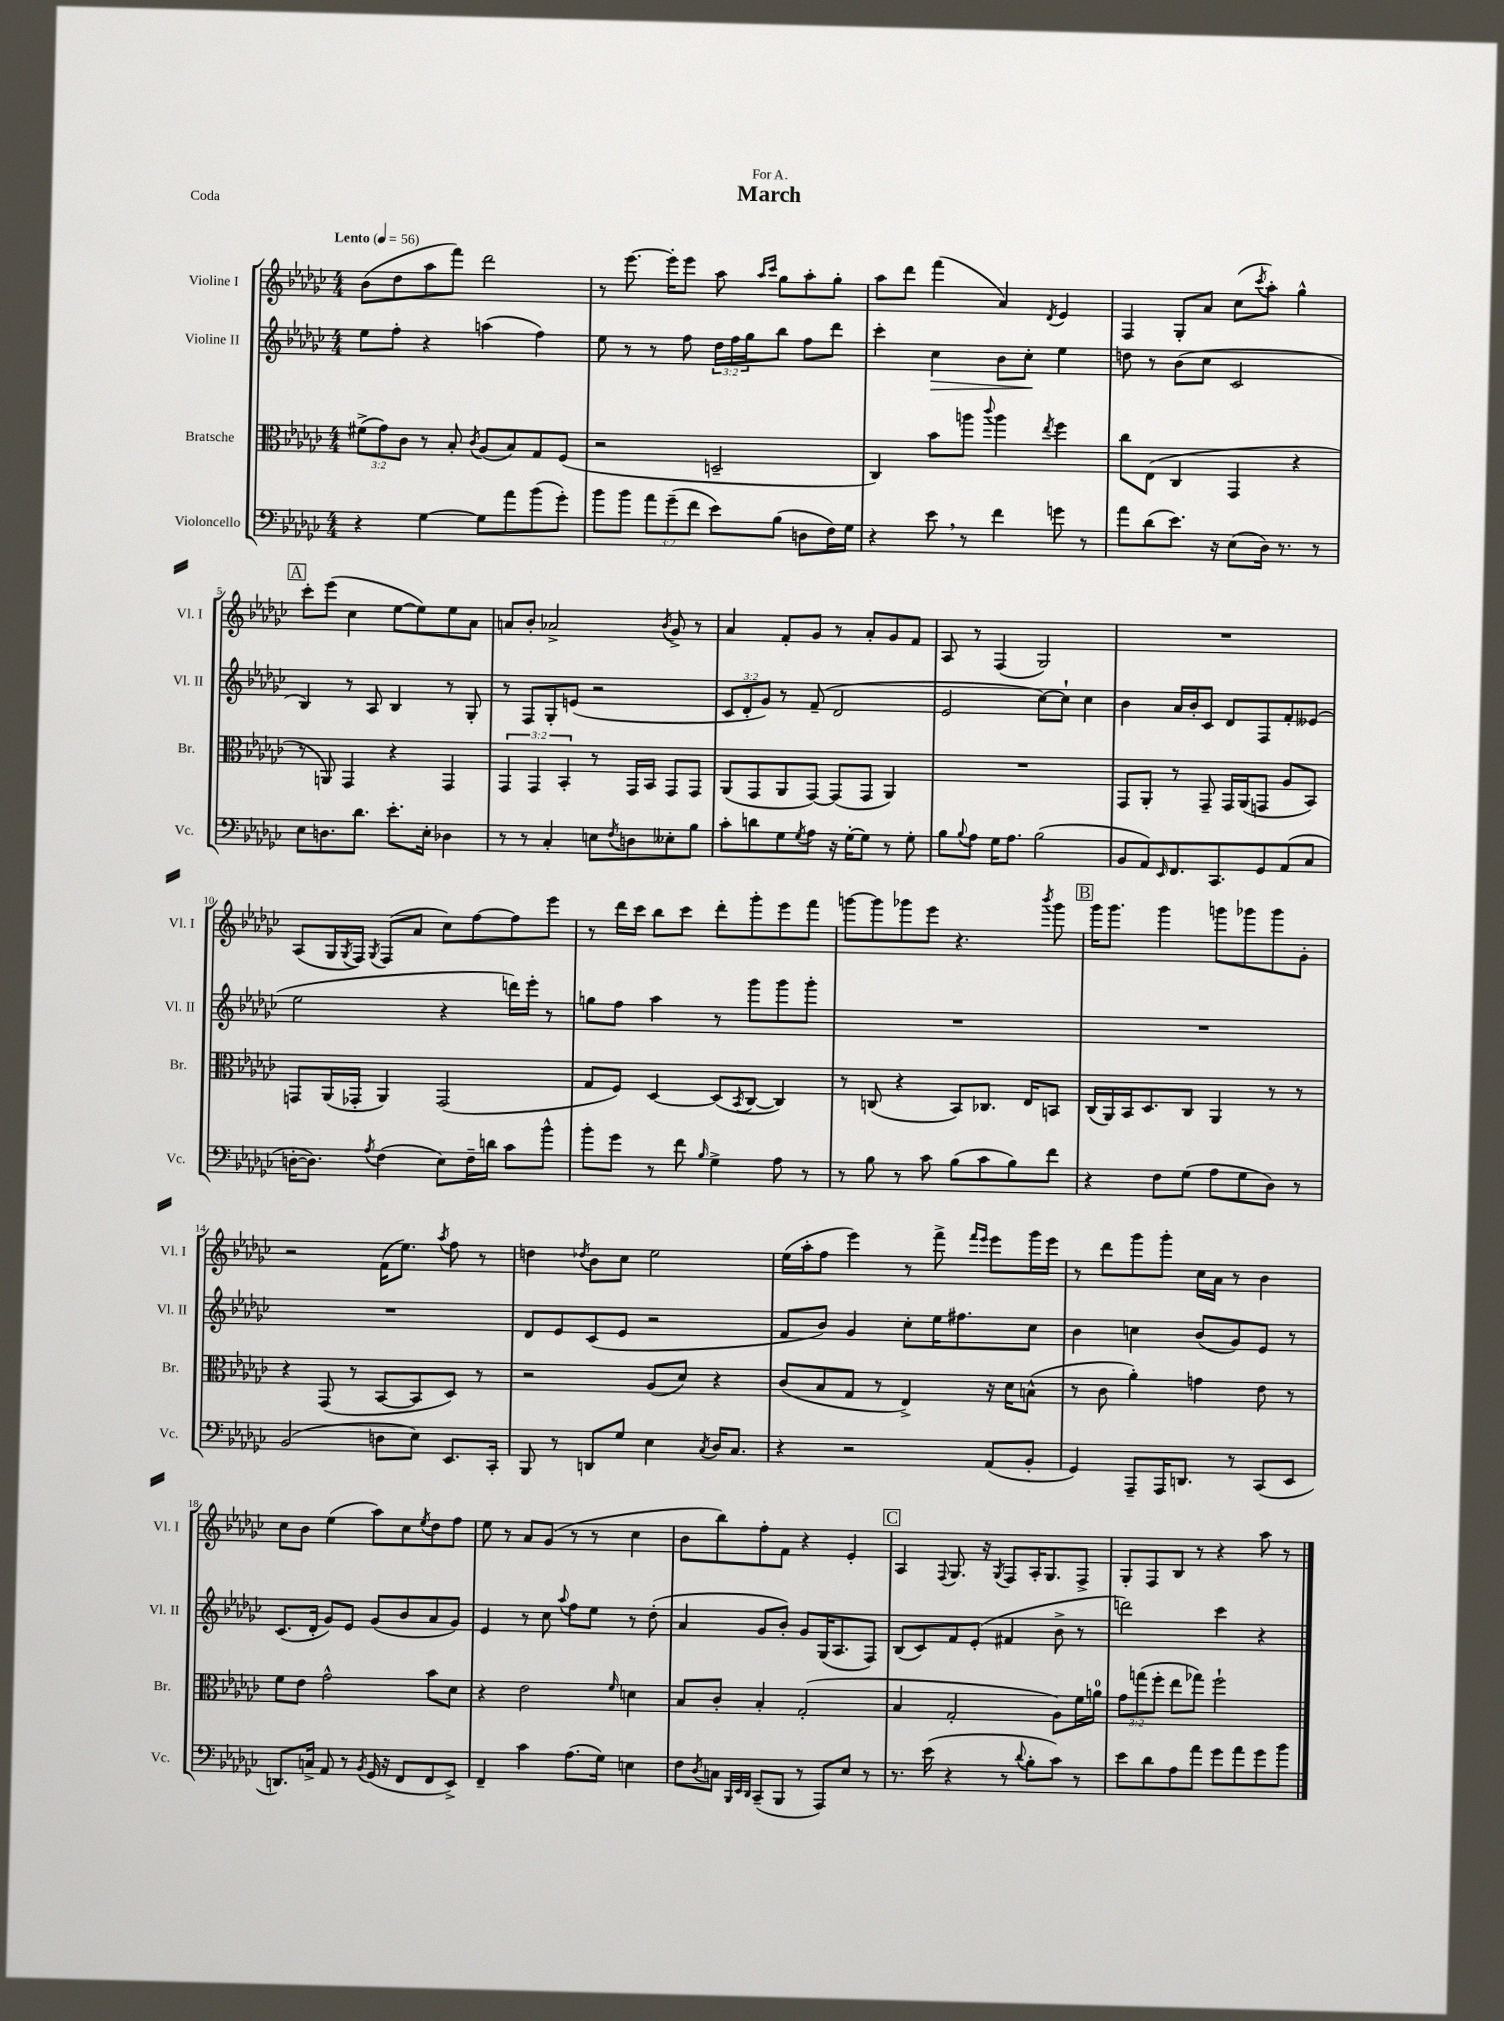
\header { title = "March" dedication = "For A." piece = "Coda" }
<<
\new StaffGroup <<
\new Staff = "s0" \with { instrumentName = "Violine I" shortInstrumentName = "Vl. I" } {
    \clef treble \key ges \major \numericTimeSignature \time 4/4 \tempo "Lento" 4 = 56
    bes'8( des''8 aes''8 f'''8) des'''2 |
    r8 ees'''8.~ ees'''16-. ees'''8 aes''8 \grace { aes''16 ces'''16 } ges''8 aes''8-. ges''8-. |
    aes''8 des'''8 f'''4( aes'4) \acciaccatura { des'8 } ees'4 |
    f4 ges8-. aes'8 ces''8( \acciaccatura { ces'''8 } aes''8-.) ges''4-^ |
    \mark \markup { \box "A" } ces'''8-. ees'''8( ces''4 ees''8~ ees''8) ees''8 aes'8 |
    a'8 bes'8-. aes'2-> \acciaccatura { bes'8 } ges'8-> r8 |
    aes'4 f'8-. ges'8 r8 aes'8-. ges'8 f'8 |
    aes8 r8 f4( ges2) |
    R1 |
    aes8( ges16 \acciaccatura { ges8 } f16) \acciaccatura { ges8 } f8( aes'8 ces''8) f''8~ f''8 ees'''8 |
    r8 des'''16 ces'''16 bes''8 ces'''8 des'''8-. ges'''8-. ees'''8 f'''8 |
    g'''8~ g'''8 ges'''8 ees'''8 r4. \acciaccatura { bes'''8 } ges'''8 |
    \mark \markup { \box "B" } ges'''16 ges'''8. ges'''4 g'''8 ges'''8 ges'''8 ges'8-. |
    r2 f'16( ees''8.) \acciaccatura { aes''8 } f''8 r8 |
    d''4 \acciaccatura { des''8 } bes'8 ces''8 ees''2 |
    ees''16( aes''16-. f''8 ees'''4) r8 f'''8-> \grace { f'''16 ees'''16 } ees'''8 ges'''16 ees'''16 |
    r8 des'''8 ges'''8 ges'''8-. ces''16 aes'16 r8 bes'4 |
    ces''8 bes'8 ees''4( aes''8) ces''8 \acciaccatura { ees''8 } des''8 f''8 |
    ees''8 r8 aes'8 ges'8( r8 r8 ces''4 |
    bes'8 bes''8) f''8-. f'8 r4 ees'4-. |
    \mark \markup { \box "C" } aes4 \appoggiatura { f8 } ges8. r16 \acciaccatura { ges8 } f8 aes16-. ges8. f8-> |
    ges8-. f8 bes8 r8 r4 aes''8 r8 \bar "|." |
}
\new Staff = "s1" \with { instrumentName = "Violine II" shortInstrumentName = "Vl. II" } {
    \clef treble \key ges \major \numericTimeSignature \time 4/4 \override Staff.TupletNumber.text = #tuplet-number::calc-fraction-text
    ees''8 f''8-. r4 a''4( f''4) |
    ees''8 r8 r8 f''8 \tuplet 3/2 { des''16 f''16 ges''16 } bes''8 f''8 des'''8 |
    ces'''4-. ces''4\> bes'8 ces''8-.\! ees''4 |
    d''8 r8 bes'8( ces''8 ces'2 |
    \mark \markup { \box "A" } bes4) r8 aes8 bes4 r8 ges8-. |
    r8 f8 ges8-. e'8( r2 |
    \tuplet 3/2 { ces'8 des'8-. ges'8) } r8 f'8--( des'2 |
    ees'2 ces''8~) ces''8-! ces''4 |
    bes'4 aes'16 bes'16-. ces'8 des'8 f8 f'8-. eeses'8( |
    ees''2 r4 d'''16) ees'''16-. r8 |
    g''8 f''8 aes''4 r8 ges'''8 ges'''8 ges'''8-. |
    R1 |
    \mark \markup { \box "B" } R1 |
    R1 |
    des'8 ees'8 ces'8( ees'8 r2 |
    f'8 bes'8) ges'4 ces''8-. ees''16 fis''8. ces''8 |
    bes'4 c''4 bes'8( ges'8) ees'8 r8 |
    ces'8.( des'16-. ges'8) ees'8 ges'8( bes'8 aes'8 ges'8) |
    ees'4 r8 ces''8 \appoggiatura { aes''8 } f''8 ees''8 r8 des''8-.( |
    aes'4 ges'8 bes'8-.) ges'8 ges16( aes8. f8) |
    \mark \markup { \box "C" } bes8( ces'8) f'8 ees'8-.( fis'4 bes'8-> r8 |
    d'''2) ces'''4 r4 \bar "|." |
}
\new Staff = "s2" \with { instrumentName = "Bratsche" shortInstrumentName = "Br." } {
    \clef alto \key ges \major \numericTimeSignature \time 4/4 \override Staff.TupletNumber.text = #tuplet-number::calc-fraction-text
    \tuplet 3/2 { fis'8->( ges'8) ces'8 } r8 bes8-. \acciaccatura { ces'8 } aes8( bes8) ges8 f8( |
    r2 d2-- |
    ces4) bes'8 a''8 \appoggiatura { ces'''8 } a''4 \acciaccatura { ees''8 } f''4 |
    ces''8 ees8( ces4 ges,4 r4 |
    \mark \markup { \box "A" } r8 a,8) ges,4 r4 ges,4 |
    \tuplet 3/2 { ges,4 ges,4 bes,4-. } r8 ges,16 bes,16 ges,8 ges,8 |
    aes,8( ges,8 aes,8 ges,8~) ges,8( ges,8 aes,4) |
    R1 |
    ges,8 aes,8-. r8 ges,8-- ges,16 aes,16( g,8 aes8 bes,8) |
    g,8 aes,16( ges,16-. aes,4) ges,2( |
    ges8 f8) des4~ des8( \acciaccatura { bes,8 } ces8~ ces4) |
    r8 c8( r4 bes,8) ces8. ees16 b,8 |
    \mark \markup { \box "B" } ces16( aes,16) bes,16 des8. ces8 aes,4 r8 r8 |
    r4 ges,8( r8 bes,8~ bes,8 des8) r8 |
    r2 aes8( des'8) r4 |
    ces'8( bes8 ges8 r8 ees4->) r16 des'16 b8-^( |
    r8 ces'8 aes'4-.) g'4 ees'8 r8 |
    f'8 ees'8 ges'2-^ bes'8 des'8 |
    r4 ees'2 \grace { f'16 } d'4 |
    bes8 ces'8-. bes4-. ges2-.( |
    \mark \markup { \box "C" } bes4 ges2-. aes8) f'16 a'16-0 |
    \tuplet 3/2 { ges'8 g''8( f''8-. } ees''8 ges''8) f''2-! \bar "|." |
}
\new Staff = "s3" \with { instrumentName = "Violoncello" shortInstrumentName = "Vc." } {
    \clef bass \key ges \major \numericTimeSignature \time 4/4 \override Staff.TupletNumber.text = #tuplet-number::calc-fraction-text
    r4 ges4~ ges8 aes'8 bes'8( ges'8-.) |
    bes'8 bes'8 \tuplet 3/2 { aes'8 ges'8--( f'8 } ees'8) bes8( d8 f16) ges16 |
    r4 ees'8 \breathe r8 f'4 g'8 r8 |
    aes'8 des'8( ees'8.) r16 ees8( des16) r8. r8 |
    \mark \markup { \box "A" } ees8 d8. des'8. ees'8.-. ees16-. des4 |
    r8 r8 ces4-. e8 \acciaccatura { f8 } d8 eeses8-. bes8 |
    ces'8-. d'8 ges8 \acciaccatura { ges8 } aes8 r16 ges16~-. ges8 r8 ges8-. |
    bes8 \appoggiatura { bes8 } aes8 ges16 aes8. bes2( |
    bes,8 aes,8) \grace { ees,16 } f,8. ces,8. ges,8 aes,8( ces8 |
    d16~-. d8.) \acciaccatura { aes8 } f4( ees8) f16-- d'16 ces'8 bes'8-^ |
    bes'8-. ges'8 r8 f'8 \grace { bes16 } ges4-> aes8 r8 |
    r8 bes8 r8 ces'8 bes8( ces'8 bes8) f'8 |
    \mark \markup { \box "B" } r4 f8 ges8( aes8 ges8 des8) r8 |
    bes,2( d8 ees8) ees,8. ces,16-. |
    bes,,8 r8 d,8 ges8 ees4 \acciaccatura { ces8 } des16 ces8. |
    r4 r2 aes,8( bes,8-. |
    ges,4) aes,,8-- aes,,16 d,8. r8 ces,8( ees,8 |
    d,8.) c16-> aes,8 r8 \acciaccatura { bes,8 } ges,16( r16 f,8 f,8 ees,8->) |
    f,4-- ces'4 aes8.( ges16) e4 |
    f8 \acciaccatura { des8 } c8 \grace { bes,,32 ees,32 des,32 } ces,8--( bes,,8 r8 aes,,8) ees8 r8 |
    \mark \markup { \box "C" } r8. ees'16( r4 r8 \appoggiatura { des'8 } bes8-. ces'8) r8 |
    ees'8 des'8 aes8 aes'8 ges'8 aes'8 ges'8 bes'8 \bar "|." |
}
>>
>>
